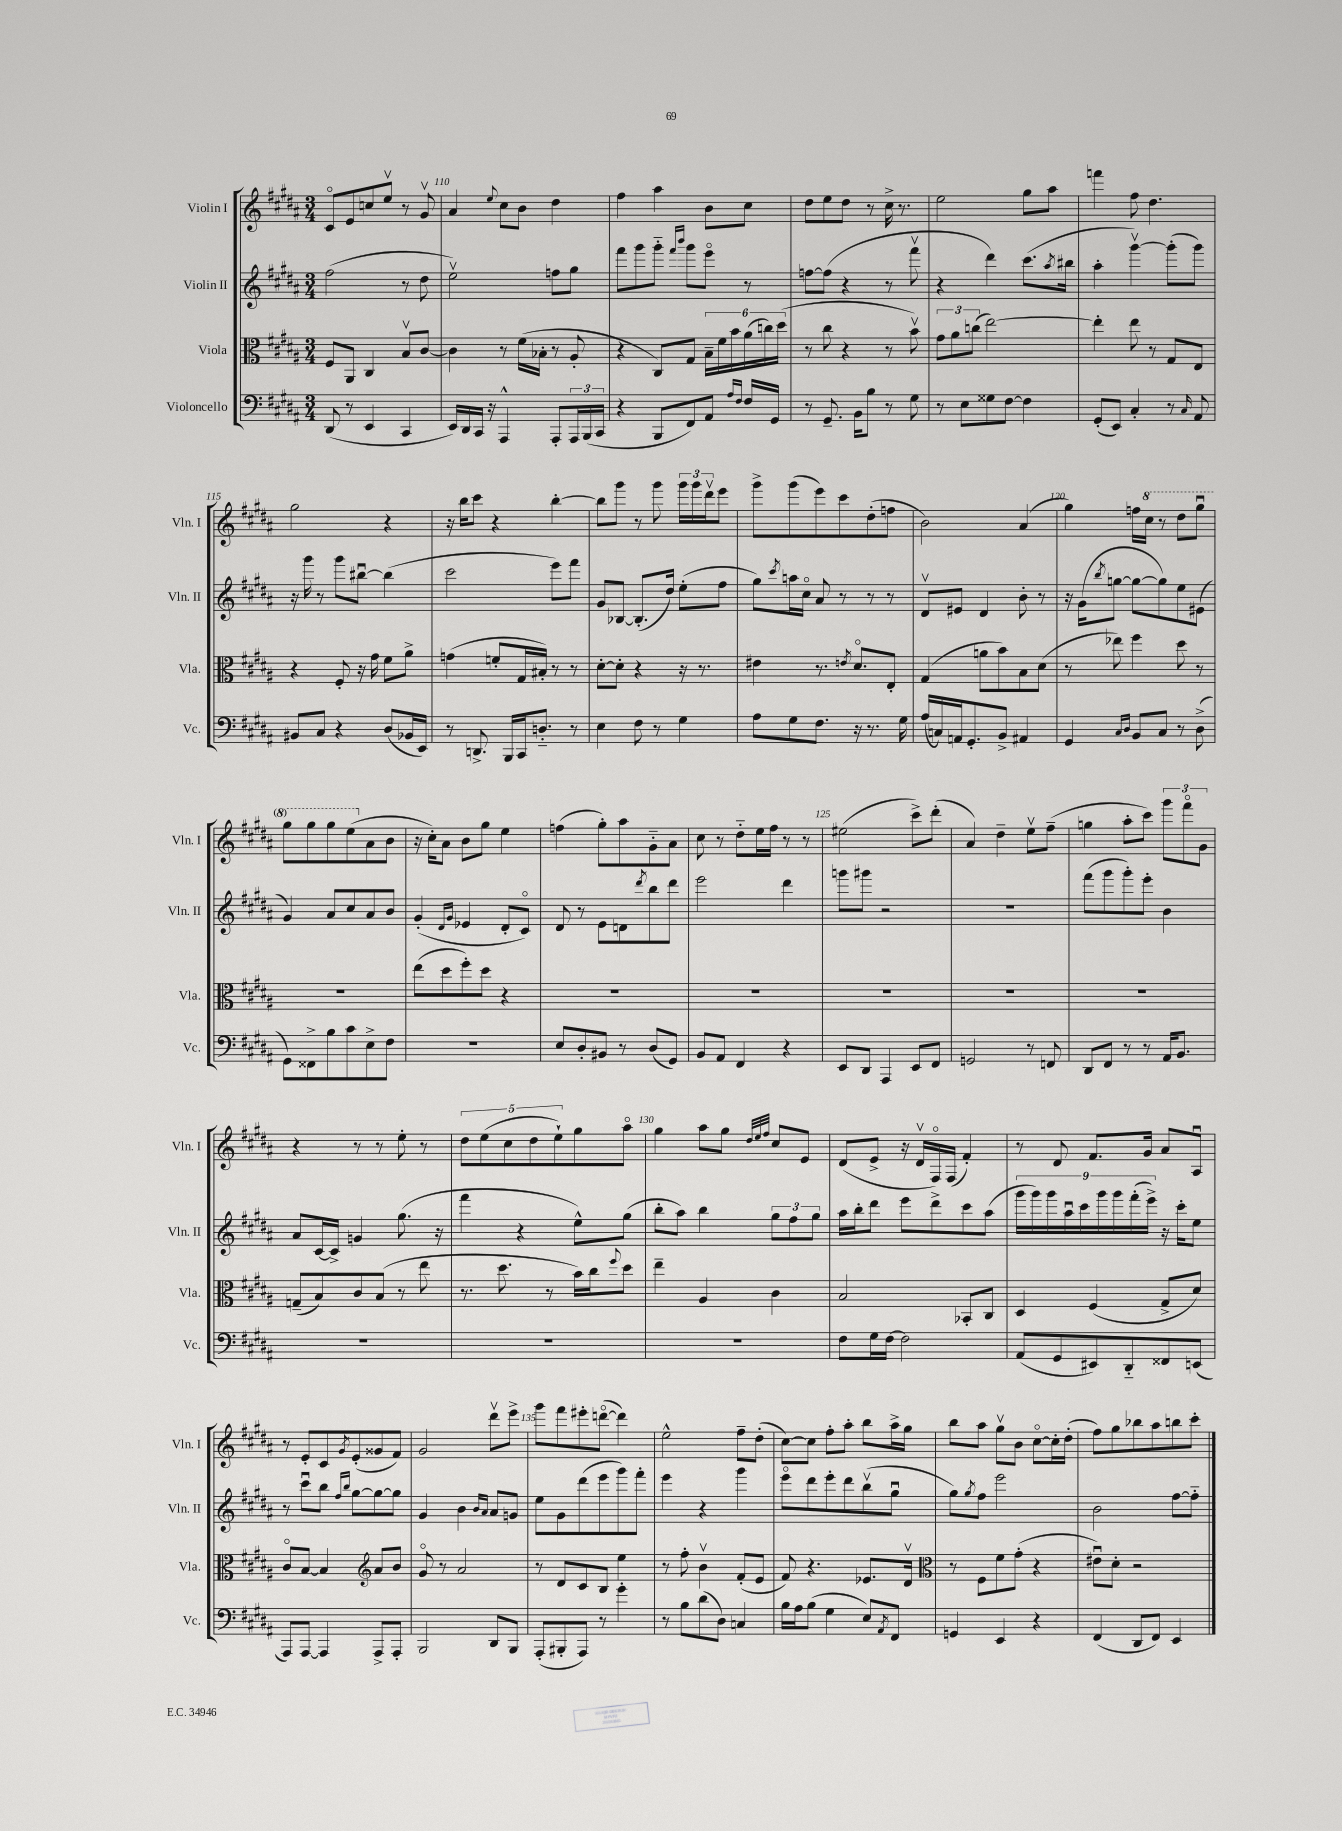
<<
\new StaffGroup <<
\new Staff = "s0" \with { instrumentName = "Violin I" shortInstrumentName = "Vln. I" } {
    \clef treble \key b \major \numericTimeSignature \time 3/4
    cis'8\flageolet e'8 c''8 e''8\upbow r8 gis'8\upbow |
    ais'4 \appoggiatura { e''8 } cis''8 b'8 dis''4 |
    fis''4 ais''4 b'8 cis''8 |
    dis''8 e''8 dis''8 r8 cis''16-> r8. |
    e''2 gis''8 ais''8 |
    f'''4 fis''8 dis''4. |
    gis''2 r4 |
    r16 b''16 cis'''8 r4 b''4~-. |
    b''8 gis'''8 r8 gis'''8 \tuplet 3/2 { gis'''16 gis'''16 dis'''16\upbow } e'''8 |
    gis'''8-> gis'''8( e'''8) cis'''8 dis''8-.( f''8 |
    b'2) ais'4( |
    gis''4) f''16 \ottava #1 cis'''16 r8 dis'''8 gis'''8\downbow |
    gis'''8 gis'''8 gis'''8 e'''8( \ottava #0 ais'8 b'8 |
    r16 cis''16-.) ais'8 b'8 gis''8 e''4 |
    f''4( gis''8-.) ais''8 gis'8-_ ais'8 |
    cis''8 r8 dis''8-_ e''16 fis''16 r8 r8 |
    eis''2( cis'''8->) dis'''8-.( |
    ais'4) dis''4-- e''8\upbow fis''8--( |
    g''4 ais''8-. cis'''8) \tuplet 3/2 { gis'''8 fis'''8\flageolet gis'8 } |
    r4 r8 r8 e''8-. r8 |
    \tuplet 5/4 { dis''8 e''8( cis''8 dis''8 e''8-!) } gis''8 ais''8\flageolet |
    gis''4 ais''8 gis''8 \grace { dis''32 e''32 fis''32 } cis''8 e'8 |
    dis'8( e'8-> r16 dis'16\upbow fis16\flageolet) fis16( fis'4-.) |
    r8 dis'8 fis'8. gis'16 ais'8 ais8\downbow |
    r8 e'8-. cis'8 \acciaccatura { gis'8 } e'8-.( gisis'8 fis'8) |
    gis'2 dis'''8\upbow e'''8-> |
    gis'''8 fis'''8 eis'''8-. d'''8~\flageolet( d'''4) |
    e''2-^ fis''8-- dis''8-.( |
    cis''8~) cis''8 fis''8-. ais''8-. b''8 ais''16-> gis''16 |
    b''8 ais''8 gis''8\upbow b'8 cis''8~\flageolet cis''16-. dis''16-.( |
    fis''8) gis''8 bes''8 ais''8 b''8 cis'''8-. \bar "|." |
}
\new Staff = "s1" \with { instrumentName = "Violin II" shortInstrumentName = "Vln. II" } {
    \clef treble \key b \major \numericTimeSignature \time 3/4
    fis''2( r8 dis''8 |
    e''2\upbow) f''8 gis''8 |
    fis'''8 gis'''8 gis'''8-_ \grace { fis'''16 b'''16 } gis'''8 e'''8\flageolet r8 |
    f''8~ f''8( r4 r8 fis'''8\upbow |
    r4 dis'''4) cis'''8.( \acciaccatura { ais''8 } bis''16 |
    ais''4-. gis'''4~\upbow) gis'''8-.( gis'''8) |
    r16 gis'''16 r8 gis'''8 bis''8~\downbow bis''4( |
    cis'''2 e'''8) fis'''8 |
    gis'8 bes8~ bes8.-.( dis''16) e''8-.( fis''8 |
    gis''8) \acciaccatura { cis'''8 } a''16 cis''16\flageolet ais'8 r8 r8 r8 |
    dis'8\upbow eis'8 dis'4 b'8-. r8 |
    r16 gis'16( \acciaccatura { b''8 } g''8~ g''8~ g''8) e''8 eis'8( |
    gis'4) ais'8 cis''8 ais'8 b'8 |
    gis'4-.( \grace { dis'16 gis'16 } ees'4 dis'8-. cis'8\flageolet) |
    dis'8 r8 e'8 d'8 \acciaccatura { dis'''8 } b''8 dis'''8 |
    e'''2 dis'''4 |
    g'''8 gis'''8 r2 |
    R2. |
    fis'''8( gis'''8 gis'''8-.) e'''8-. b'4 |
    ais'8 cis'16~ cis'16-> g'4 gis''8.( r16 |
    fis'''4 r4 e''8-^) gis''8( |
    b''8-. ais''8) b''4 \tuplet 3/2 { gis''8 fis''8 gis''8 } |
    ais''16 b''16-. dis'''8 e'''8 dis'''8-> cis'''8 ais''8( |
    \tuplet 9/8 { gis'''16 gis'''16) gis'''16 ais''16\downbow cis'''16 gis'''16 gis'''16 fis'''16-.( e'''16->) } r16 cis'''16-. e''8 |
    r8 cis'''8\downbow b''8 \grace { fis''16 b''16 } gis''8~ gis''8~ gis''8 |
    gis'4 b'4 \grace { b'16 ais'16 } ais'8 g'8 |
    e''8 gis'8 dis'''8( e'''8 gis'''8) fis'''8-. |
    e'''4 r4 gis'''4 |
    e'''8\flageolet dis'''8 e'''8-. dis'''8 b''8\upbow( gis''8\downbow |
    gis''8) \acciaccatura { gis''8 } fis''8 e'''2 |
    b'2 fis''8~ fis''8-_ \bar "|." |
}
\new Staff = "s2" \with { instrumentName = "Viola" shortInstrumentName = "Vla." } {
    \clef alto \key b \major \numericTimeSignature \time 3/4
    fis8 ais,8 cis4 b8\upbow cis'8~ |
    cis'4 r8 fis'16( bes16-. r8 ais8-. |
    r4 cis8) gis8 \tuplet 6/4 { b16-- fis'16 b'16 ais'16( c''16) dis''16( } |
    r8 cis''8 r4 r8 b'8\upbow) |
    \tuplet 3/2 { gis'8 ais'8 c''8( } e''2~) |
    e''4-. e''8 r8 gis8 e8 |
    r4 fis8-. r16 gis'16 fis'8 ais'8-> |
    g'4( f'8-. gis16 bis16-.) r8 r8 |
    dis'8~-. dis'8-. r4 r16 r8. |
    eis'4 r8. \acciaccatura { e'8 } dis'8.\flageolet e8-. |
    gis4( a'8 b'8) b8 dis'8( |
    r8 ees''8) fis''4 dis''8 r8 |
    R2. |
    e''8( dis''8 fis''8-.) dis''8 r4 |
    R2. |
    R2. |
    R2. |
    R2. |
    R2. |
    g8--( b8) cis'8 b8( r8 e''8 |
    r8. dis''8. r8 b'16) cis''16 \appoggiatura { fis''8 } dis''8 |
    e''4-- ais4 cis'4 |
    b2 bes,8-. cis8 |
    dis4 fis4( gis8-> dis'8) |
    cis'8\flageolet b8~ b4 \clef treble ais'8 b'8 |
    gis'8\flageolet r8 ais'2 |
    r8 dis'8 cis'8 b8 e''4 |
    r8 fis''8-. b'4\upbow fis'8-.( e'8 |
    fis'8) r4. ees'8. dis'16\upbow |
    \clef alto r8 fis8 fis'8 gis'8-.( r4 |
    eis'8\downbow) dis'8-. r2 \bar "|." |
}
\new Staff = "s3" \with { instrumentName = "Violoncello" shortInstrumentName = "Vc." } {
    \clef bass \key b \major \numericTimeSignature \time 3/4
    dis,8( r8 e,4 cis,4 |
    e,16) dis,16 cis,16 r16 ais,,4-^ ais,,8-. \tuplet 3/2 { ais,,16 b,,16( cis,16 } |
    r4 b,,8 fis,8) ais,8 \grace { ais16 fis16 } fis16 gis,16 |
    r8 gis,8.-- b,16 b8 r8 gis8 |
    r8 e8 gisis8 fis8~ fis4 |
    gis,8-.( e,8) cis4-. r8 \grace { cis16 } ais,8 |
    bis,8 cis8 r4 dis8( bes,16 e,16) |
    r8 d,8.-> b,,16 cis,16 d8.-_ r8 |
    e4 fis8 r8 gis4 |
    ais8 gis8 fis8. r16 r8. gis16 |
    ais16( c16) a,16 gis,8.-. b,8-> ais,4 |
    gis,4 \grace { cis16 dis16 } b,8 cis8 r8 dis8->( |
    gis,8) fisis,8-> b8 cis'8 e8-> fis8 |
    R2. |
    e8 dis8-. bis,8 r8 dis8( gis,8) |
    b,8 ais,8 fis,4 r4 |
    e,8 dis,8 ais,,4 e,8 fis,8 |
    g,2 r8 f,8 |
    dis,8 fis,8 r8 r8 ais,16 b,8. |
    R2. |
    R2. |
    R2. |
    fis8 gis16 fis16~ fis2 |
    ais,8( gis,8 eis,8) dis,8-_ fisis,8 e,8( |
    ais,,8) ais,,8~ ais,,4 ais,,8-> ais,,8-. |
    b,,2 dis,8 b,,8 |
    ais,,8-.( bis,,8-. ais,,8) r8 gis'4-. |
    r8 b8 dis'8( dis8) c4 |
    b16 ais16 b8( gis4 e8) \acciaccatura { ais,8 } fis,8 |
    g,4 e,4 r4 |
    fis,4( dis,8 fis,8) e,4 \bar "|." |
}
>>
>>
\layout { \context { \Score currentBarNumber = #109 \override BarNumber.break-visibility = ##(#f #t #t) barNumberVisibility = #(every-nth-bar-number-visible 5) } }
